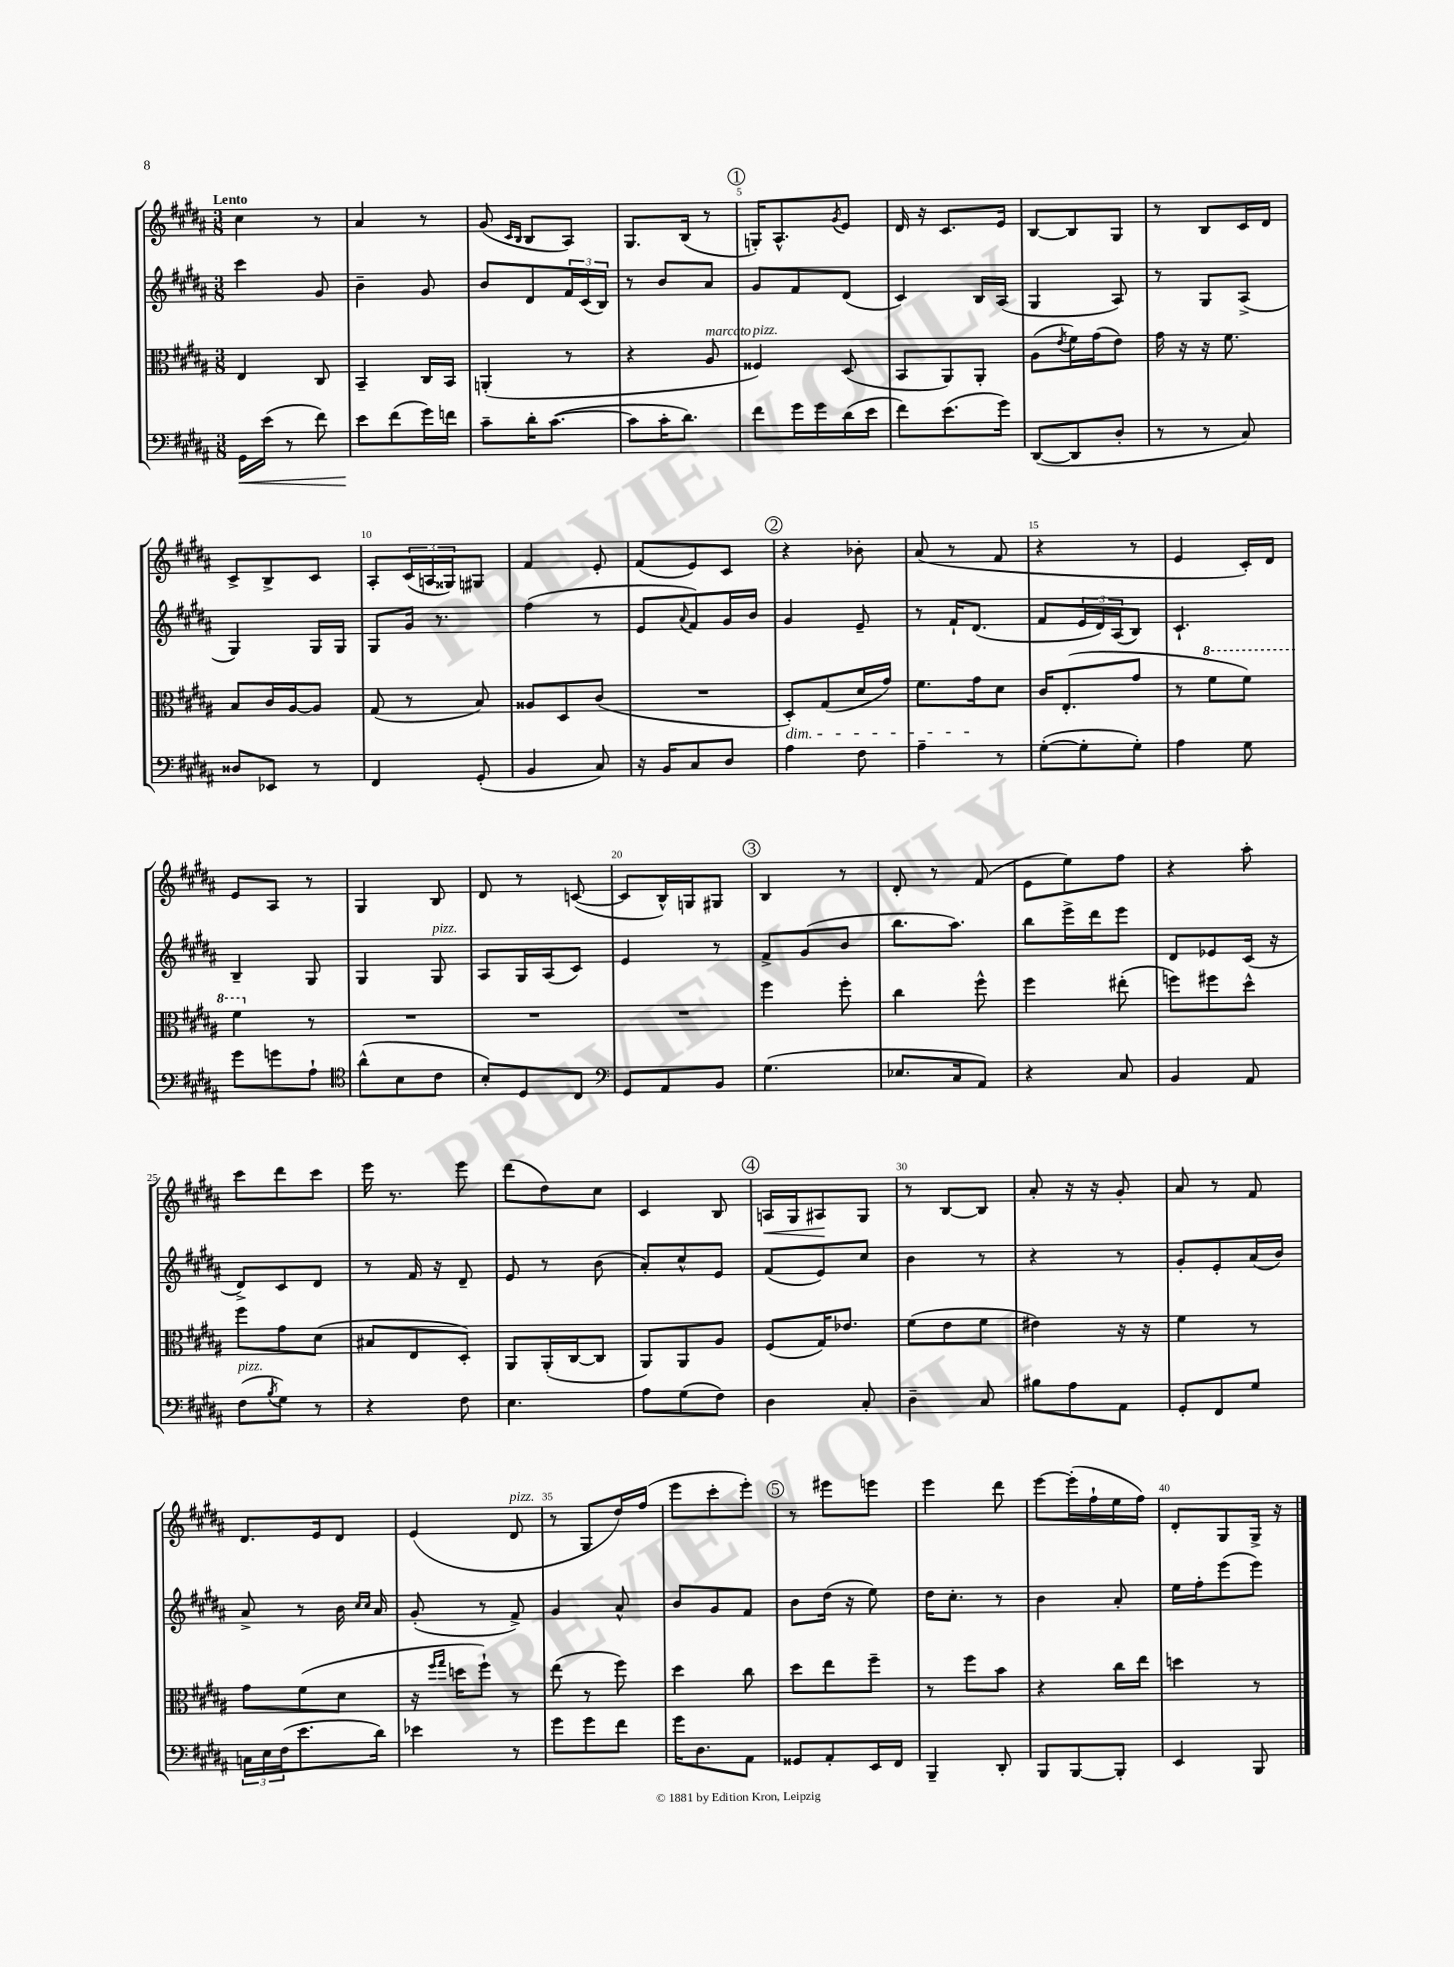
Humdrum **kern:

**kern	**kern	**kern	**kern
*staff4	*staff3	*staff2	*staff1
*clefF4	*clefC3	*clefG2	*clefG2
*k[f#c#g#d#a#]	*k[f#c#g#d#a#]	*k[f#c#g#d#a#]	*k[f#c#g#d#a#]
*M3/8	*M3/8	*M3/8	*M3/8
16GG#\LL	4E/	4ccc#\	4cc#\
(16e\JJ	.	.	.
8r	.	.	.
8f#\)	8C#/	8g#/	8r
=	=	=	=
8e\L	4BB~/	4b~\	4a#/
(8f#\	.	.	.
16g#\L)	16C#/LL	8g#/	8r
16f\JJ	16BB/JJ	.	.
=	=	=	=
8c#~\L	(4AA'/	8b/L	(8g#/
.	.	.	16qqc#/LL
.	.	.	16qqB/JJ
16d#'\K	.	8d#/	8B/L
([8.c#\J	.	.	.
.	8r	24f#/L	8A#/J)
.	.	(24c#/	.
.	.	24B/JJ)	.
=	=	=	=
8c#\]L	4r	8r	8.G#/L
16c#'\K	.	8b/L	.
8.d#\J)	.	.	(16B/Jk
.	8A#/	8a#/J	8r
=	=	=	=
8f#\L	4F##/)	8g#/L	16G'/LK)
.	.	.	8.A#^^/
16g#\L	.	8f#/	.
16g#\	.	.	.
.	.	.	8qg#/
(16d#\	(8D#/	(8d#/J	8e/J
16e\JJ	.	.	.
=	=	=	=
8f#\L)	8BB/L	4c#/)	16d#/
.	.	.	16r
(8.e\	8AA#/)	.	8.c#/L
.	8AA#'/J	16B/LL	.
16g#\Jk)	.	(16A#/JJ	16e/Jk
=	=	=	=
([8DD#/L	(8A#\L	4G#/	[8B/L
.	8qe/	.	.
8DD#/]	16f#\L)	.	8B/]
.	(16g#\J	.	.
8D#'/J	8e\J)	8A#/)	8G#/J
=	=	=	=
8r	16g#\	8r	8r
.	16r	.	.
8r	16r	8G#/L	8B/L
.	8.f#\	.	.
8C#/)	.	(8A#^/J	16c#/L
.	.	.	16d#/JJ
=	=	=	=
8D##/L	8B/L	4G#/)	8c#^/L
8EE-/J	16c#/L	.	8B^/
.	[16A#/J	.	.
8r	8A#/]J	16G#/LL	8c#/J
.	.	16G#/JJ	.
=	=	=	=
4FF#/	(8G#/	8G#/L	8A#'/L
.	8r	16g#/Jk	(24c#/L
.	.	.	24A/
.	.	8.r	.
.	.	.	24G##/J)
(8GG#'/	8B/)	.	8G#/J
=	=	=	=
4BB/	8A##/L	(4ff#\	4f#/
.	8D#/	.	.
8C#/)	(8c#/J	8r	8e'/
=	=	=	=
16r	4.r	8e/L	(8f#/L
16BB/LK	.	.	.
.	.	8qqa#/	.
8C#/	.	8f#/)	8e/)
8D#/J	.	16g#/L	8c#/J
.	.	16b/JJ	.
=	=	=	=
4A#\	8D#'/L)	4g#/	4r
.	(8G#/	.	.
8F#\	16d#/L	8e~/	8b-'\
.	16g#/JJ)	.	.
=	=	=	=
4A#~\	8.f#\L	8r	(8a#/
.	.	16f#`/LK	8r
.	16g#\k	(8.d#/J	.
8r	8d#\J	.	8f#/
=	=	=	=
([8G#'\L	16c#/LK	8f#/L	4r
.	(8.E'/	.	.
8G#'\]	.	24e/L	.
.	.	24d#/)	.
.	.	(24A#/J	.
8G#'\J)	8g#/J	8B/J)	8r
=	=	=	=
4A#\	8r	4.c#`/	4e/
.	8ff#\L	.	.
8G#\	8ff#\J)	.	16c#'/LL)
.	.	.	16d#/JJ
=	=	=	=
8g#\L	4ff#\	4B~/	8e/L
8g\	.	.	8A#/J
8A#`\J	8r	8G#/	8r
=	=	=	=
*clefC4	*	*	*
(8a#^^\L	4.r	4G#/	4G#/
8B\	.	.	.
8c#\J	.	8G#/	8B/
=	=	=	=
8B'/L)	4.r	8A#/L	8d#/
8D#/	.	16G#/L	8r
.	.	(16A#/J	.
8C#/J	.	8c#/J)	([8c/
=	=	=	=
*clefF4	*	*	*
8GG#/L	4.r	4e/	8c/]L
8AA#/	.	.	16B^^/L)
.	.	.	16G/J
8BB/J	.	8r	8G#/J
=	=	=	=
(4.G#\	4ff#\	8f#^/L	4B/
.	.	(8g#/	.
.	8ff#'\	8b/J	8r
=	=	=	=
8.E-/L	4cc#\	8.bb\L	8d#'/
.	.	.	8r
16C#/k	.	8.aa#\J)	.
8AA#/J)	8ff#^^\	.	(8f#/
=	=	=	=
4r	4ff#\	8bb\L	8e\L
.	.	16eee^\L	8ee\)
.	.	16ddd#\J	.
8C#/	(8ee#'\	8eee\J	8ff#\J
=	=	=	=
4BB/	8ff\L)	8d#/L	4r
.	8ff#\	8e-/	.
8AA#/	8dd#^^\J	(16c#/Jk	8aa#'\
.	.	16r	.
=	=	=	=
(8F#\L	8ff#\L	8d#^/L)	8ccc#\L
8qB/	.	.	.
8G#\J)	8g#\	8c#/	8ddd#\
8r	(8d#\J	8d#/J	8ccc#\J
=	=	=	=
4r	8B#/L	8r	16eee\
.	.	.	8.r
.	8E/	16f#/	.
.	.	16r	.
8F#\	8D#'/J)	8d#~/	8eee\
=	=	=	=
4.E\	8AA#/L	8e/	(8ddd#\L
.	(16AA#'/L	8r	8dd#\)
.	[16C#/J	.	.
.	8C#/]J	(8b\	8cc#\J
=	=	=	=
8A#\L	8AA#/L)	8a#'/L)	4c#/
(8G#\	8AA#/	8cc#^^/	.
8F#\J)	8A#/J	8e/J	8B/
=	=	=	=
4D#\	(8F#/L	(8f#/L	16A/LL
.	.	.	16G#/J
.	16G#/K)	8e/)	8A#/
.	8.e-/J	.	.
8C#'/	.	8cc#/J	8G#/J
=	=	=	=
4D#~\	(8f#\L	4b\	8r
.	8e\	.	[8B/L
8C#/	8f#\J	8r	8B/]J
=	=	=	=
8B#\L	4e#\)	4r	8a#'/
8A#\	.	.	16r
.	.	.	16r
8AA#\J	16r	8r	8g#'/
.	16r	.	.
=	=	=	=
8GG#'/L	4f#\	8g#'/L	8a#/
8FF#/	.	8e'/	8r
8G#/J	8r	(16a#/L	8f#/
.	.	16b/JJ)	.
=	=	=	=
24C\LL	8g#\L	8a#^/	8.d#/L
24E\	.	.	.
(24F#\J	.	.	.
8.e\	(8f#\	8r	.
.	.	.	16e/k
.	8d#\J	16b\	8d#/J
.	.	16qqcc#/LL	.
.	.	16qqcc#/JJ	.
16d#\Jk)	.	16a#/	.
=	=	=	=
4e-\	16r	(8g#'/	(4e/
.	16qqff#/LL	.	.
.	16qqgg#/JJ	.	.
.	16dd\LK	.	.
.	8ff#`\J)	8r	.
8r	8r	8f#^/)	8d#/
=	=	=	=
8g#\L	(8ee\	4g#/	8r
8g#\	8r	.	8G#/L
8f#\J	8ff#\)	8a#^^/	16dd#/L)
.	.	.	(16ff#/JJ
=	=	=	=
16g#\LK	4dd#\	8b/L	8eee\L
8.D#\	.	.	.
.	.	8g#/	8ccc#'\
8AA#\J	8cc#\	8f#/J	8eee'\J)
=	=	=	=
8GG##/L	8dd#\L	8b\L	8r
8AA#'/	8ee\	(16dd#\Jk	8eee#\L
.	.	16r	.
16EE/L	8ff#~\J	8ee\)	8eee\J
16FF#/JJ	.	.	.
=	=	=	=
4BBB~/	8r	16dd#\LK	4eee\
.	.	8.cc#'\J	.
.	8ff#\L	.	.
8DD#'/	8b\J	8r	8ddd#\
=	=	=	=
8BBB/L	4r	4b\	[8eee\L
[8BBB/	.	.	(16eee'\]L
.	.	.	16ff#`\
8BBB'/]J	16cc#\LL	8a#'/	16ee\
.	16ee\JJ	.	16ff#\JJ)
=	=	=	=
4EE/	4dd\	16ee\LL	8d#'/L
.	.	16ff#'\J	.
.	.	(8eee\	8G#/
8BBB/	8r	8eee\J)	16G#^/Jk
.	.	.	16r
==	==	==	==
*-	*-	*-	*-
